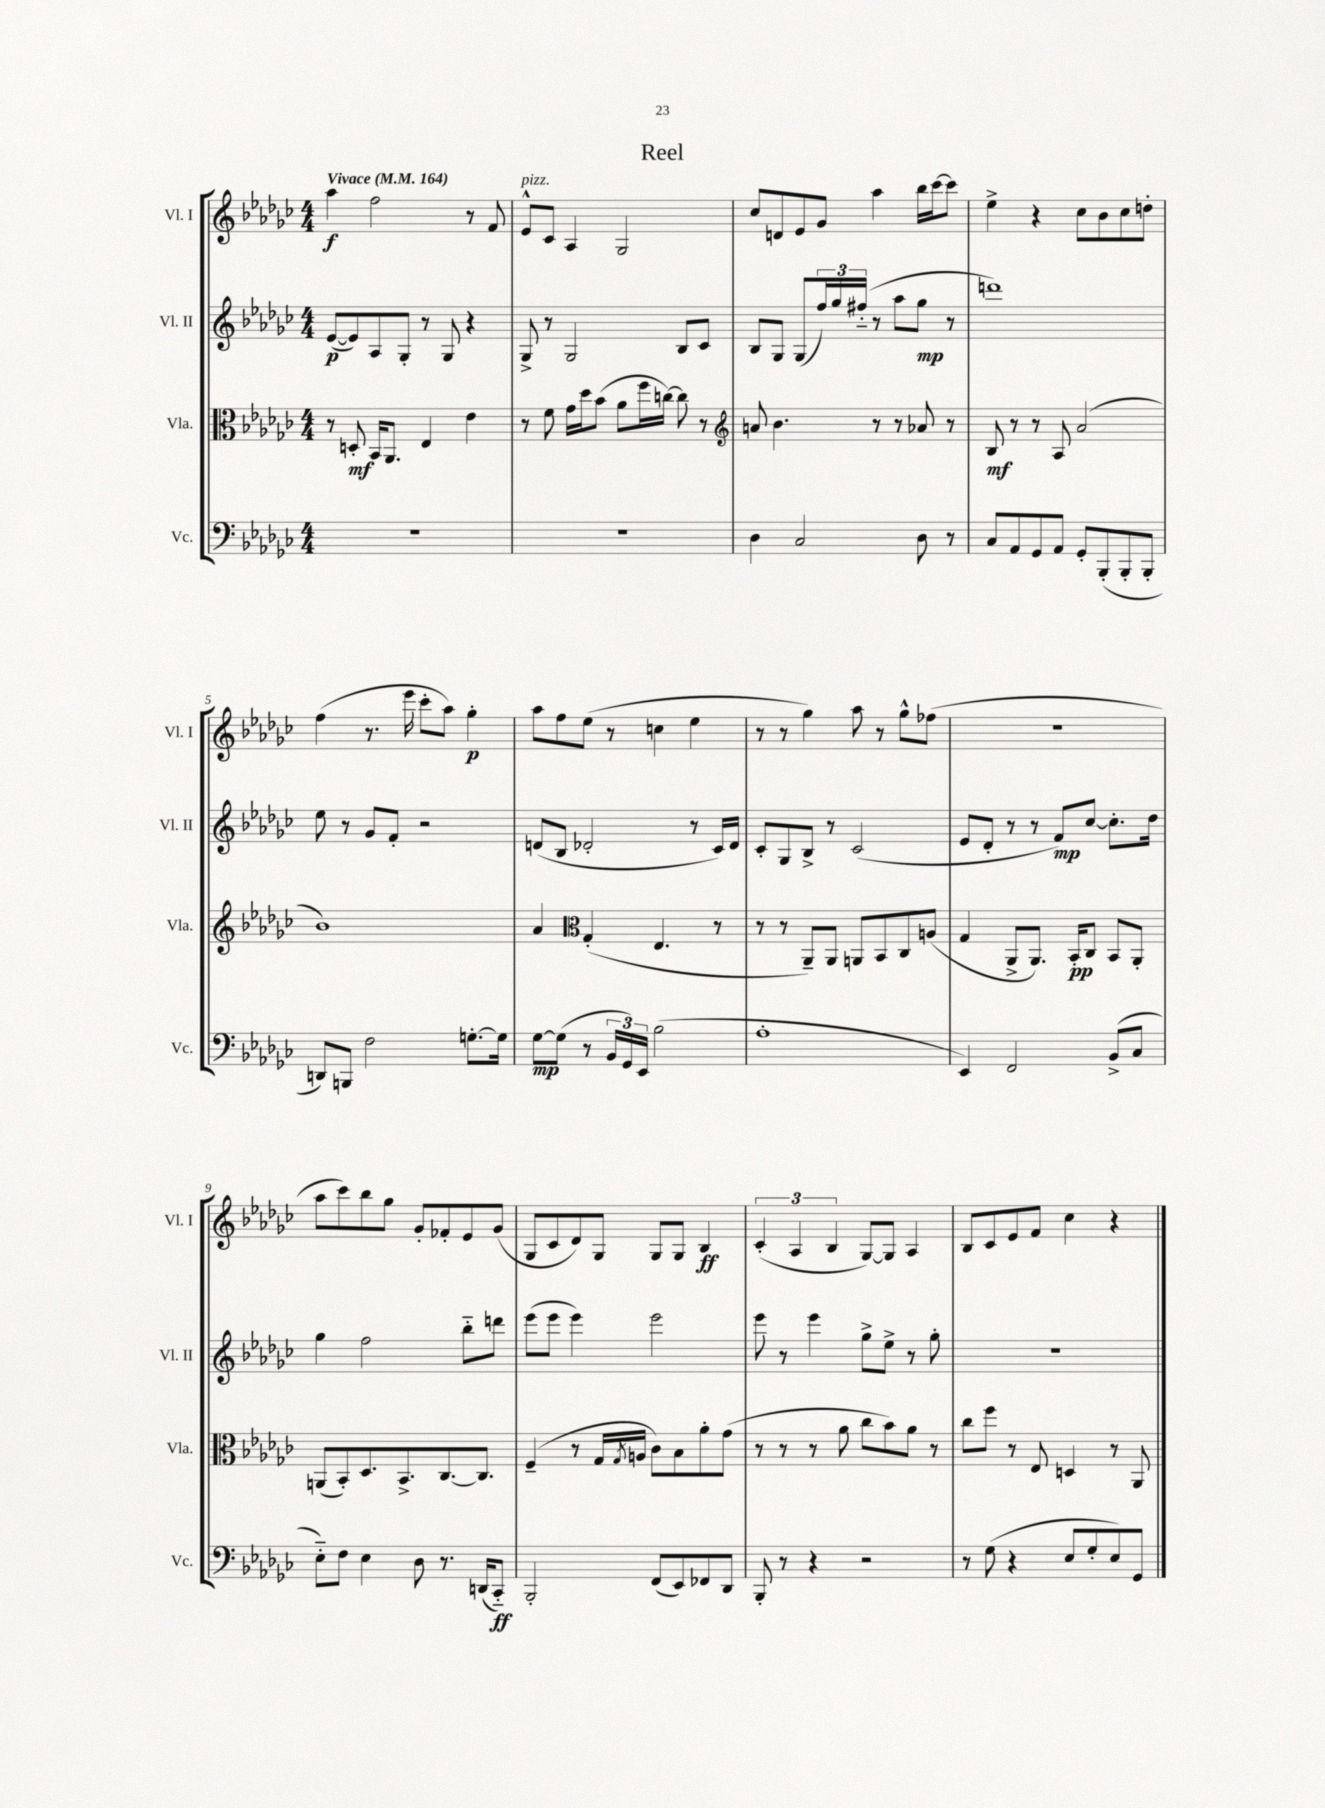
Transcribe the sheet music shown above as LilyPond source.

\header { title = "Reel" }
<<
\new StaffGroup <<
\new Staff = "s0" \with { instrumentName = "Vl. I" shortInstrumentName = "Vl. I" } {
    \clef treble \key ges \major \numericTimeSignature \time 4/4 \tempo "Vivace" 4 = 164
    aes''4\f f''2 r8 f'8 |
    ees'8-^^\markup { \italic "pizz." } ces'8 aes4 ges2 |
    ces''8 d'8 ees'8 ges'8 aes''4 bes''16 ces'''16~ ces'''8 |
    ees''4-> r4 ces''8 bes'8 ces''8 d''8-. |
    f''4( r8. ees'''16 ces'''8-. aes''8) ges''4-.\p |
    aes''8 f''8 ees''8( r8 c''4 ees''4 |
    r8 r8 ges''4) aes''8 r8 ges''8-^ fes''8( |
    R1 |
    aes''8 ces'''8) bes''8 ges''8 ges'8-. fes'8-. ees'8 ges'8( |
    ges8 ces'8 des'8) ges8 ges8 ges8 bes4\ff |
    \tuplet 3/2 { ces'4-.( aes4 bes4 } ges8~) ges8 aes4 |
    bes8 ces'8 ees'8 f'8 ces''4 r4 \bar "|." |
}
\new Staff = "s1" \with { instrumentName = "Vl. II" shortInstrumentName = "Vl. II" } {
    \clef treble \key ges \major \numericTimeSignature \time 4/4
    ees'8~\p( ees'8) aes8 ges8-. r8 ges8 r4 |
    ges8-> r8 ges2 bes8 ces'8 |
    bes8 ges8 ges8( \tuplet 3/2 { f''16) ges''16 fis''16-_( } r8 aes''8 ges''8\mp r8 |
    d'''1) |
    ees''8 r8 ges'8 f'8-. r2 |
    d'8( bes8 des'2-. r8 ces'16) des'16 |
    ces'8-. ges8 bes8-> r8 ces'2( |
    ees'8 des'8-. r8 r8 f'8\mp) ces''8~ ces''8.-. des''16 |
    ges''4 f''2 bes''8-_ d'''8 |
    ees'''8( ees'''8 ees'''4) ees'''2 |
    ees'''8 r8 ees'''4 ges''8-> ees''8-> r8 ges''8-. |
    R1 \bar "|." |
}
\new Staff = "s2" \with { instrumentName = "Vla." shortInstrumentName = "Vla." } {
    \clef alto \key ges \major \numericTimeSignature \time 4/4
    r8 d8-.\mf bes,16 aes,8. ees4 ees'4 |
    r8 f'8 ges'16 des''16 bes'8( aes'8 f''16 c''16~) c''8 r8 |
    \clef treble a'8 bes'4. r8 r8 aes'8 r8 |
    bes8\mf r8 r8 aes8 aes'2( |
    bes'1) |
    aes'4 \clef alto ges4-.( ees4. r8 |
    r8 r8 aes,8--) aes,8 a,8 bes,8 ces8 a8( |
    ges4 aes,8-> aes,8.) bes,16-.\pp ces8 bes,8 aes,8-. |
    a,8( bes,8-.) des8. bes,8.-> ces8.~ ces8. |
    f4--( r8 ges16 \acciaccatura { ges8 } a16 ces'8) bes8 aes'8-. ges'8( |
    r8 r8 r8 aes'8 ces''8 bes'8) aes'8 r8 |
    ces''8 f''8 r8 ees8 d4 r8 aes,8 \bar "|." |
}
\new Staff = "s3" \with { instrumentName = "Vc." shortInstrumentName = "Vc." } {
    \clef bass \key ges \major \numericTimeSignature \time 4/4
    R1 |
    R1 |
    des4 ces2 des8 r8 |
    ces8 aes,8 ges,8 aes,8 ges,8-. bes,,8-.( bes,,8-. bes,,8-. |
    d,8) b,,8 f2 g8.~-. g16 |
    ges8~\mp ges8( r8 \tuplet 3/2 { bes,16 ges,16) ees,16 } bes2( |
    aes1-. |
    ees,4) f,2 bes,8->( ces8 |
    ees8-_) f8 ees4 des8 r8. d,16( ces,8-_\ff) |
    bes,,2-. f,8( ees,8) fes,8 des,8 |
    bes,,8-. r8 r4 r2 |
    r8 ges8( r4 ees8 ges8-. ees8) ges,8 \bar "|." |
}
>>
>>
